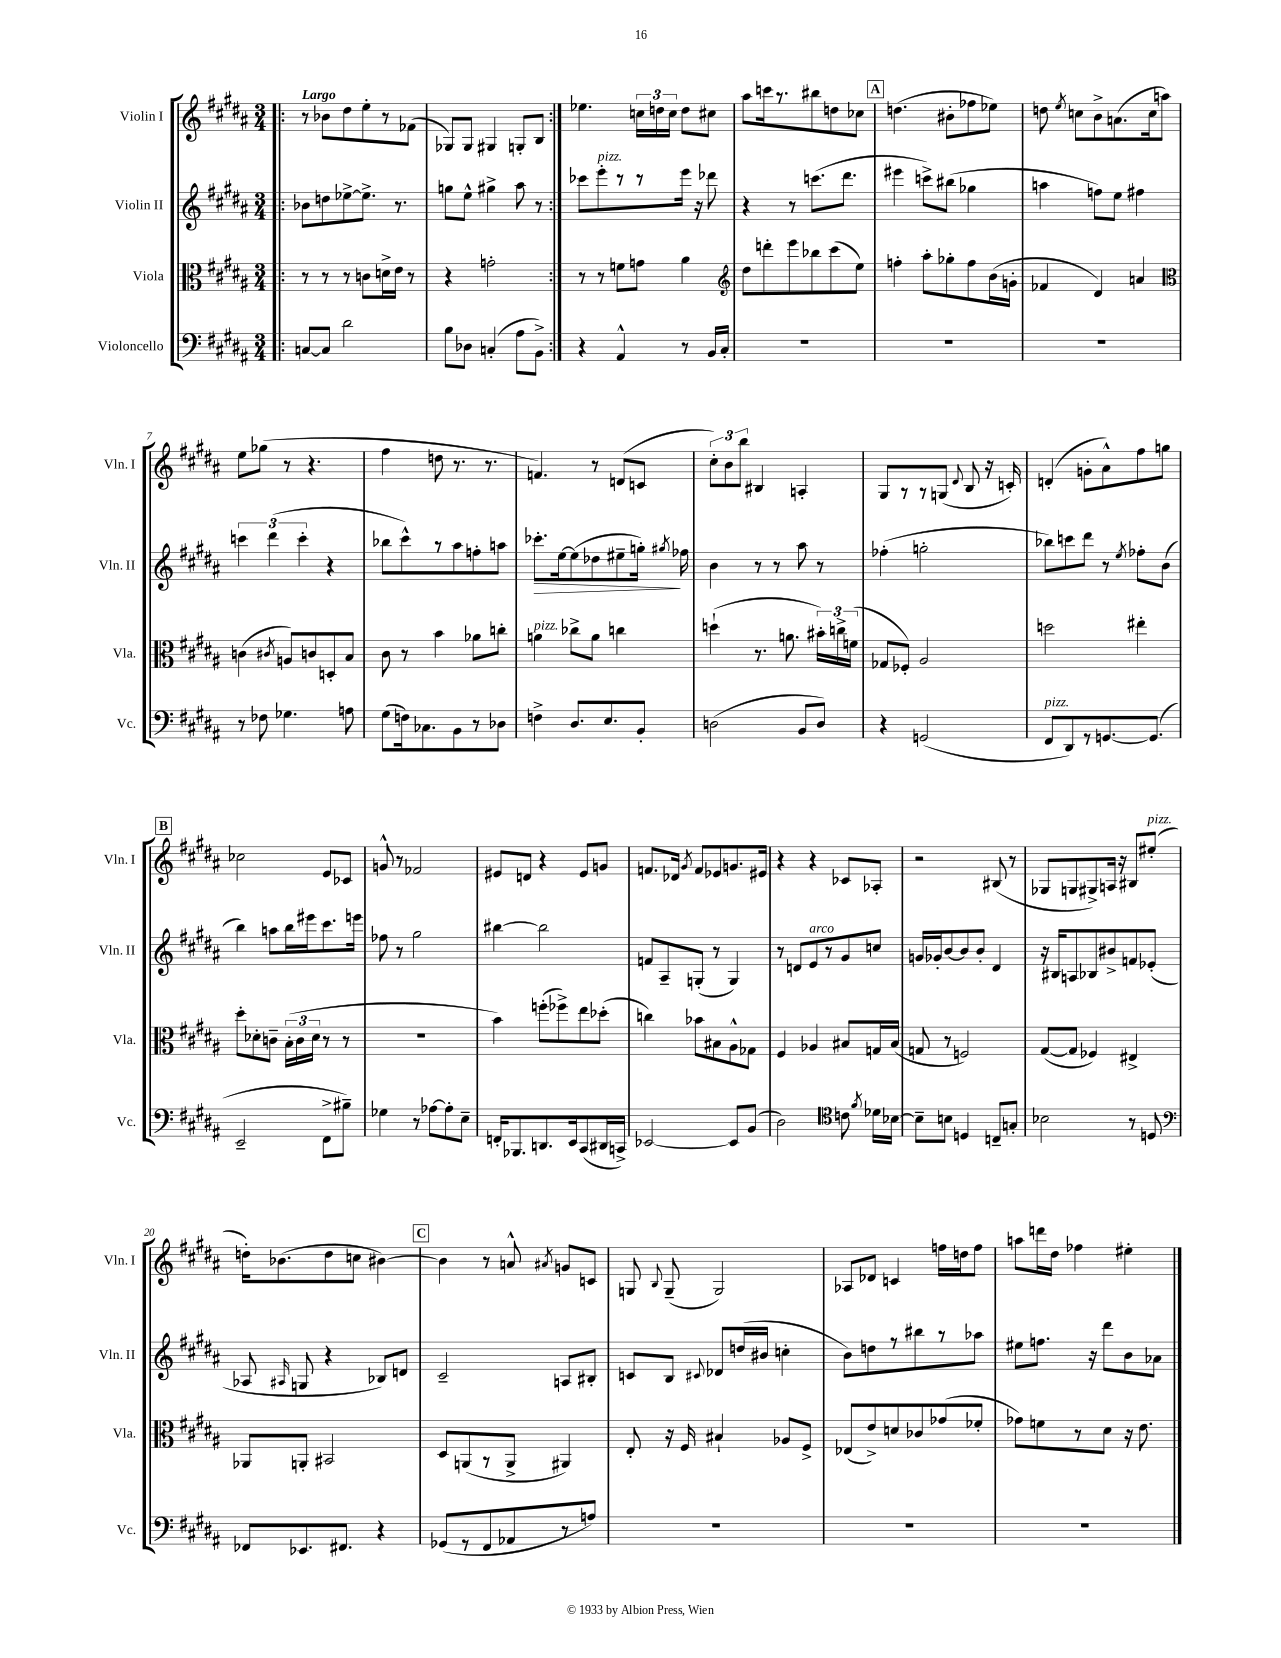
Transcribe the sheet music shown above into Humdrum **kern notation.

**kern	**kern	**kern	**kern
*staff4	*staff3	*staff2	*staff1
*clefF4	*clefC3	*clefG2	*clefG2
*k[f#c#g#d#a#]	*k[f#c#g#d#a#]	*k[f#c#g#d#a#]	*k[f#c#g#d#a#]
*M3/4	*M3/4	*M3/4	*M3/4
=!|:	=!|:	=!|:	=!|:
[8C/L	8r	8b-\L	8r
8C/]J	8r	8dd\	8b-\L
2d#\	8r	[8ee-^\	8dd#\
.	8c\L	8.ee-^\]J	8ee'\
.	16d^\L	.	8r
.	16e\JJ	8.r	.
.	8r	.	(8f-\J
=	=	=	=
8B\L	4r	8gg\L	8G-/L)
8D-\J	.	8ee^^\J	8G-/J
(4C'/	2g'\	4gg#^\	4G#/
8A#\L	.	8aa#\	8G'/L
8BB^\J)	.	8r	8B/J
=:|!	=:|!	=:|!	=:|!
4r	8r	8ccc-\L	4.ee-\
.	8r	8eee'\	.
4AA#^^/	8f\L	8r	.
.	8g\J	8r	24cc\LL
.	.	.	24dd\
.	.	.	24cc\JJ
8r	4a#\	16eee\Jk	8dd\L
.	.	16r	.
16BB/LL	.	8ddd-\	8cc#\J
16C#'/JJ	.	.	.
=	=	=	=
*	*clefG2	*	*
2.r	8dd#\L	4r	8aa#\L
.	8ddd'\	.	16ccc\k
.	.	.	8.r
.	8eee\	8r	.
.	8bb-\	(8.ccc\L	8bb#\
.	(8ccc#\	.	8dd\
.	.	8.ddd#\J	.
.	8ee\J)	.	8cc-\J
=	=	=	=
2.r	4ff'\	4eee#\	(4.dd\
.	8aa#'\L	8ccc^\L)	.
.	8gg-'\	(8bb#\J	8b#'\L
.	8ff\	4gg-\	8ff-\
.	(16b\L	.	8ee-\J)
.	16g'\JJ	.	.
=	=	=	=
2.r	4f-/	4aa\	8dd\
.	.	.	8qee/
.	.	.	8cc\L
.	4d#/)	8ff\L)	8b^\
.	.	8ee\J	(8.a\
.	4a/	4ff#\	.
.	.	.	16cc\k
.	.	.	8aa\J)
=	=	=	=
*	*clefC3	*	*
8r	(4c\	6ccc\	8ee\L
8F-\	.	.	(8gg-\J
.	.	(6ddd#\	.
.	8qc#/	.	.
4.G-\	8A/L)	.	8r
.	.	6ccc'\	.
.	8c/	.	4.r
.	8D'/	4r	.
8A\	8B/J	.	.
=	=	=	=
(8G#\L	8c#\	8bb-\L	4ff#\
16F\k)	8r	8ccc#^^\)	.
8.C-\	.	.	.
.	4b\	8r	8dd\
8BB\	.	8aa#\	8.r
8r	8a-\L	8ff'\	.
.	.	.	8.r
8D-\J	8cc'\J	8aa\J	.
=	=	=	=
4F^\	4a\	8.ccc-'\L	4.f/)
.	.	[16ee\k	.
8.D#/L	8cc-^\L	(8ee\]	.
.	8a\J	8dd-\	8r
8.E/	.	.	.
.	4cc\	8ee#~\	(8d/L
8BB'/J	.	16gg'\Jk)	8c/J
.	.	8qgg#/	.
.	.	16ff-\	.
=	=	=	=
(2D\	(4dd`\	4b\	12cc#'\L)
.	.	.	12b\
.	.	.	12bb\J
.	8.r	8r	4B#/
.	.	8r	.
.	8.a\	.	.
8BB/L	.	8aa#\	4A'/
8D/J)	24b#'\LL)	8r	.
.	24cc^\	.	.
.	(24f\JJ	.	.
=	=	=	=
4r	8G-/L	(4ff-'\	8G#/L
.	8F-'/J)	.	8r
(2GG/	2A#/	2gg'\	8r
.	.	.	(8G/J
.	.	.	8qqd#/
.	.	.	8B/
.	.	.	16r
.	.	.	16c'/)
=	=	=	=
8FF#/L	2dd\	8bb-\L)	(4d'/
8DD#/)	.	8ccc\	.
8r	.	8ddd#\J	8g'\L
[8.GG/	.	8r	8a#^^\)
.	.	8qee/	.
.	4ee#'\	8ff-'\L	8ff#\
(8.GG/]J	.	.	.
.	.	(8b\J	8gg\J
=	=	=	=
2EE~/	8dd#'\L	4bb\)	2cc-\
.	8d-'\	.	.
.	8c~\J	8aa\L	.
.	(24B'\LL	16bb\L	.
.	24c\	.	.
.	.	16eee#\J	.
.	24d-\JJ	.	.
8FF#^\L	8r	8.ccc#\	8e/L
8B#~\J)	8r	.	8c-/J
.	.	16eee\Jk	.
=	=	=	=
4G-\	2.r	8ff-\	8g^^/
.	.	8r	8r
8r	.	2gg#\	2f-/
[8A-\L	.	.	.
8A-'\]	.	.	.
8E~\J	.	.	.
=	=	=	=
16FF'/LK	4b\)	[4bb#\	8e#/L
8.BBB-/	.	.	.
.	.	.	8d/J
8.DD/	(8ff'\L	2bb#\]	4r
.	8ff-^\)	.	.
16EE/k	.	.	.
(8CC#/	8ee\	.	8e#/L
16DD#/L	(8dd-'\J	.	8g/J
16CC^/JJ)	.	.	.
=	=	=	=
[2EE-/	4cc\)	8f/L	8.f/L
.	.	8A#~/	.
.	.	.	16d-/Jk
.	.	.	8qg#/
.	8b-\L	(8G'/J	8f/L
.	8B#\	8r	8e-/
8EE-/]L	8A#^^\	4G/)	8.g/
(8BB/J	8G-\J	.	.
.	.	.	16e#/Jk
=	=	=	=
2D#\)	4F#/	8r	4r
.	.	8d/L	.
.	4A-/	8e/	4r
.	.	8r	.
*clefC4	*	*	*
8c\	8B#/L	8g#/	8c-/L
8qf#/	.	.	.
16d-\LL	16G/L	8cc/J	8A-'/J
[16B-\JJ	(16B#/JJ	.	.
=	=	=	=
8B-~\]L	8G/	16g/LL	2r
.	.	16g-'/J	.
8B\J	8r	[8b/	.
4D/	2F/)	8b/]	.
.	.	8b'/J	.
8C~/L	.	4d#/	(8B#/
8G'/J	.	.	8r
=	=	=	=
2B-\	([8G#/L	16r	8G-/L
.	.	16B#/LK	.
.	8G#/]J	8A/	8G/
.	4F-/)	8B-/	8G#^/)
.	.	8b#^/	16A/Jk
.	.	.	16r
8r	4E#^/	8f/	8B#/L
8D/	.	(8e-'/J	(8ee#'/J
=	=	=	=
*clefF4	*	*	*
8FF-/L	8AA-/L	8A-/	16dd'\LK)
.	.	.	(8.b-\
.	.	16qqA#/	.
8.EE-/	8AA'/J	8G/	.
.	2BB#/	4r	8dd\
8.FF#/J	.	.	.
.	.	.	8cc\J
4r	.	8B-/L)	[4b#\)
.	.	8d/J	.
=	=	=	=
(8GG-/L	8D#/L	2c#~/	4b#\]
8r	(8AA/	.	.
8FF#/	8r	.	8r
8AA-/	8AA^/J	.	8a^^/
.	.	.	8qa#/
8r	4AA#/)	8A/L	8g/L
8A/J)	.	8B#'/J	8c/J
=	=	=	=
2.r	8E'/	8c/L	8G/
.	.	.	8qqB/
.	16r	8B/J	(8G~/
.	16F#/	.	.
.	.	8qqc#/	.
.	4B#`/	8d-/L	2G/)
.	.	(16dd/L	.
.	.	16b#/JJ	.
.	8A-/L	4cc'\	.
.	8F#^/J	.	.
=	=	=	=
2.r	(8E-/L	8b\L)	8A-/L
.	8e^/)	8dd\	8d-/J
.	8d/	8r	4c/
.	8c-/	8bb#\	.
.	(8g-/	8r	16ff\LL
.	.	.	16dd\J
.	8f-'/J	8aa-\J	8ff\J
=	=	=	=
2.r	8g-\L)	8ee#\L	8aa\L
.	8f\	8.ff\J	16ddd\L
.	.	.	16dd#\JJ
.	8r	.	4ff-\
.	.	16r	.
.	8d#\J	8ddd#\L	.
.	16r	8b\	4ee#'\
.	8.e\	.	.
.	.	8a-\J	.
==	==	==	==
*-	*-	*-	*-
